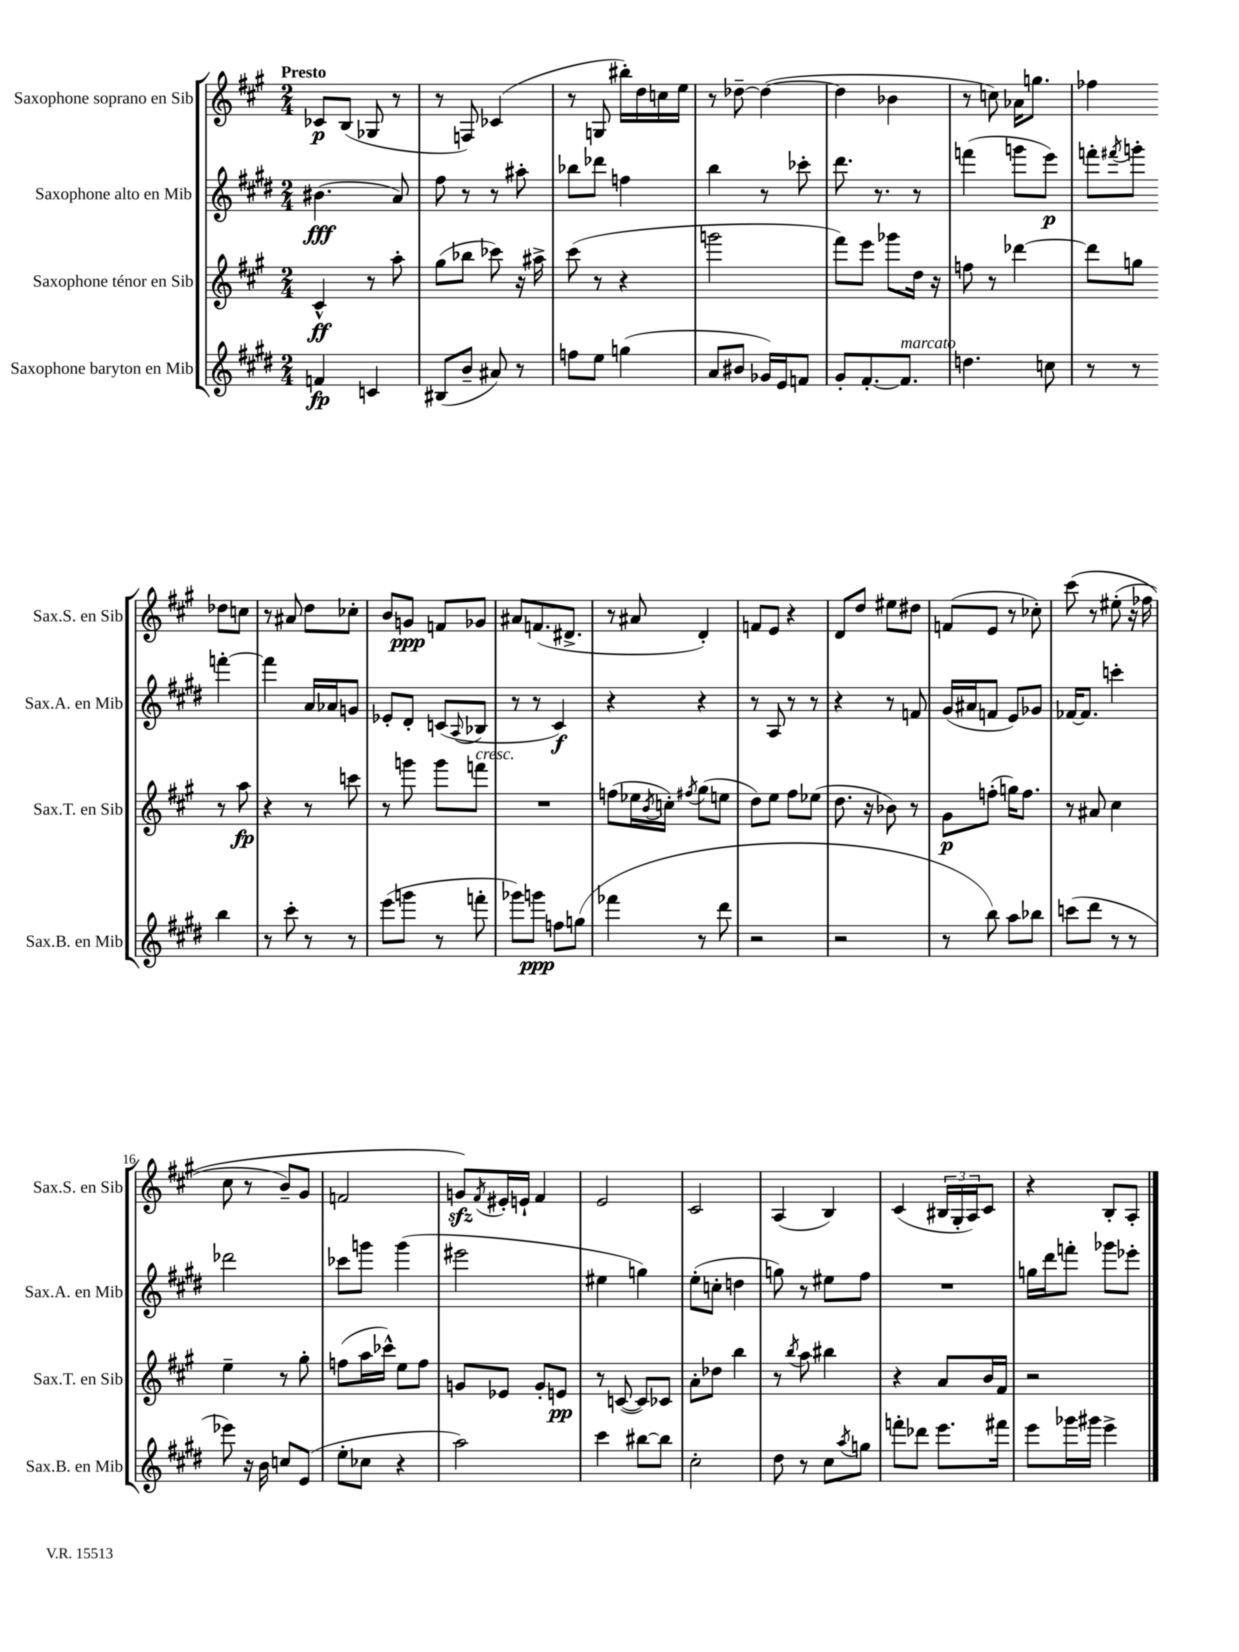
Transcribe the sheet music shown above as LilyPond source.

<<
\new StaffGroup <<
\new Staff = "s0" \with { instrumentName = "Saxophone soprano en Sib" shortInstrumentName = "Sax.S. en Sib" } {
    \clef treble \key a \major \numericTimeSignature \time 2/4 \tempo "Presto"
    ces'8\p b8( ges8 r8 |
    r8 f8) ces'4( |
    r8 g8 bis''16-.) d''16 c''16 e''16 |
    r8 des''8~-- des''4~( |
    des''4 bes'4 |
    r8 c''8) aes'16 g''8. |
    fes''4 des''8 c''8 |
    r8 ais'8 d''8 ces''8-. |
    b'8 g'8\ppp f'8 ges'8 |
    ais'8 f'8.( dis'8.-> |
    r8 ais'8 d'4-.) |
    f'8 e'8 r4 |
    d'8 d''8 eis''8 dis''8 |
    f'8( e'8 r8 ces''8-.) |
    cis'''8\( r8 eis''8-.( r16 fes''16 |
    cis''8 r8 b'8--) gis'8 |
    f'2 |
    g'8\sfz\) \acciaccatura { fis'8 } eis'16-. e'16-! fis'4 |
    e'2 |
    cis'2 |
    a4( b4) |
    cis'4( \tuplet 3/2 { bis16 gis16-. a16) } cis'8 |
    r4 b8-. a8-. \bar "|." |
}
\new Staff = "s1" \with { instrumentName = "Saxophone alto en Mib" shortInstrumentName = "Sax.A. en Mib" } {
    \clef treble \key e \major \numericTimeSignature \time 2/4
    bis'4.\fff( a'8) |
    fis''8 r8 r8 ais''8-. |
    bes''8 des'''8 f''4 |
    b''4 r8 ces'''8-. |
    dis'''8. r8. r8 |
    f'''4( g'''8 e'''8\p) |
    f'''8-. \acciaccatura { fis'''8 } g'''8-. f'''4~-. |
    f'''4 a'16 aes'16 g'8 |
    ees'8-. dis'8-. c'8( \appoggiatura { a8 } bes8 |
    r8 r8 cis'4\f) |
    r4 r4 |
    r8 a8 r8 r8 |
    r4 r8 f'8 |
    gis'16( ais'16 f'8 e'8) ges'8 |
    fes'16~ fes'8. c'''4-. |
    des'''2 |
    ces'''8 g'''8 g'''4( |
    eis'''2 |
    eis''4 g''4) |
    e''8-.( c''8-. d''4 |
    g''8) r8 eis''8 fis''8 |
    R2 |
    g''16 dis'''16 f'''8-. ges'''8 ees'''8-. \bar "|." |
}
\new Staff = "s2" \with { instrumentName = "Saxophone ténor en Sib" shortInstrumentName = "Sax.T. en Sib" } {
    \clef treble \key a \major \numericTimeSignature \time 2/4
    cis'4-^\ff r8 a''8-. |
    gis''8( bes''8 ces'''8) r16 ais''16-> |
    cis'''8( r8 r4 |
    g'''2 |
    fis'''8) e'''8 ges'''8 d''16 r16 |
    f''8 r8 des'''4~ |
    des'''8 g''8 r8 a''8\fp |
    r4 r8 c'''8 |
    r8 g'''8 g'''8 f'''8^\markup { \italic "cresc." } |
    R2 |
    f''8( ees''16 \acciaccatura { b'8 } c''16-.) \acciaccatura { fis''8 } gis''8( e''8 |
    d''8) e''8 fis''8 ees''8( |
    d''8. r16 bes'8) r8 |
    gis'8\p f''8-.( g''16) f''8. |
    r8 ais'8 cis''4 |
    e''4-- r8 gis''8-. |
    f''8( a''16 ces'''16-^) e''8 f''8 |
    g'8 ees'8 g'8-. e'8\pp |
    r8 c'8~( c'8) ces'8 |
    a'8-. des''8 b''4 |
    r8 \acciaccatura { b''8 } a''8 bis''4 |
    r4 a'8 b'16 fis'16 |
    r2 \bar "|." |
}
\new Staff = "s3" \with { instrumentName = "Saxophone baryton en Mib" shortInstrumentName = "Sax.B. en Mib" } {
    \clef treble \key e \major \numericTimeSignature \time 2/4
    f'4\fp c'4 |
    bis8( b'8-- ais'8) r8 |
    f''8 e''8 g''4( |
    a'8 bis'8 ges'16) e'16 f'8 |
    gis'8-. fis'8.~-. fis'8.^\markup { \italic "marcato" } |
    d''4. c''8 |
    r8 r8 b''4 |
    r8 cis'''8-. r8 r8 |
    e'''8( g'''8 r8 f'''8-. |
    ges'''8) g'''8\ppp f''8 g''8( |
    fes'''4 r8 dis'''8 |
    r2 |
    r2 |
    r8 b''8) a''8 bes''8 |
    c'''8( dis'''8 r8 r8 |
    ees'''8) r16 b'16 c''8 e'8( |
    e''8-. ces''8 r4 |
    a''2) |
    cis'''4 bis''8~ bis''8 |
    cis''2-. |
    dis''8 r8 cis''8 \acciaccatura { a''8 } g''8 |
    f'''8-. des'''8 e'''8. fis'''16 |
    e'''8 ges'''16 gis'''16 e'''4-> \bar "|." |
}
>>
>>
